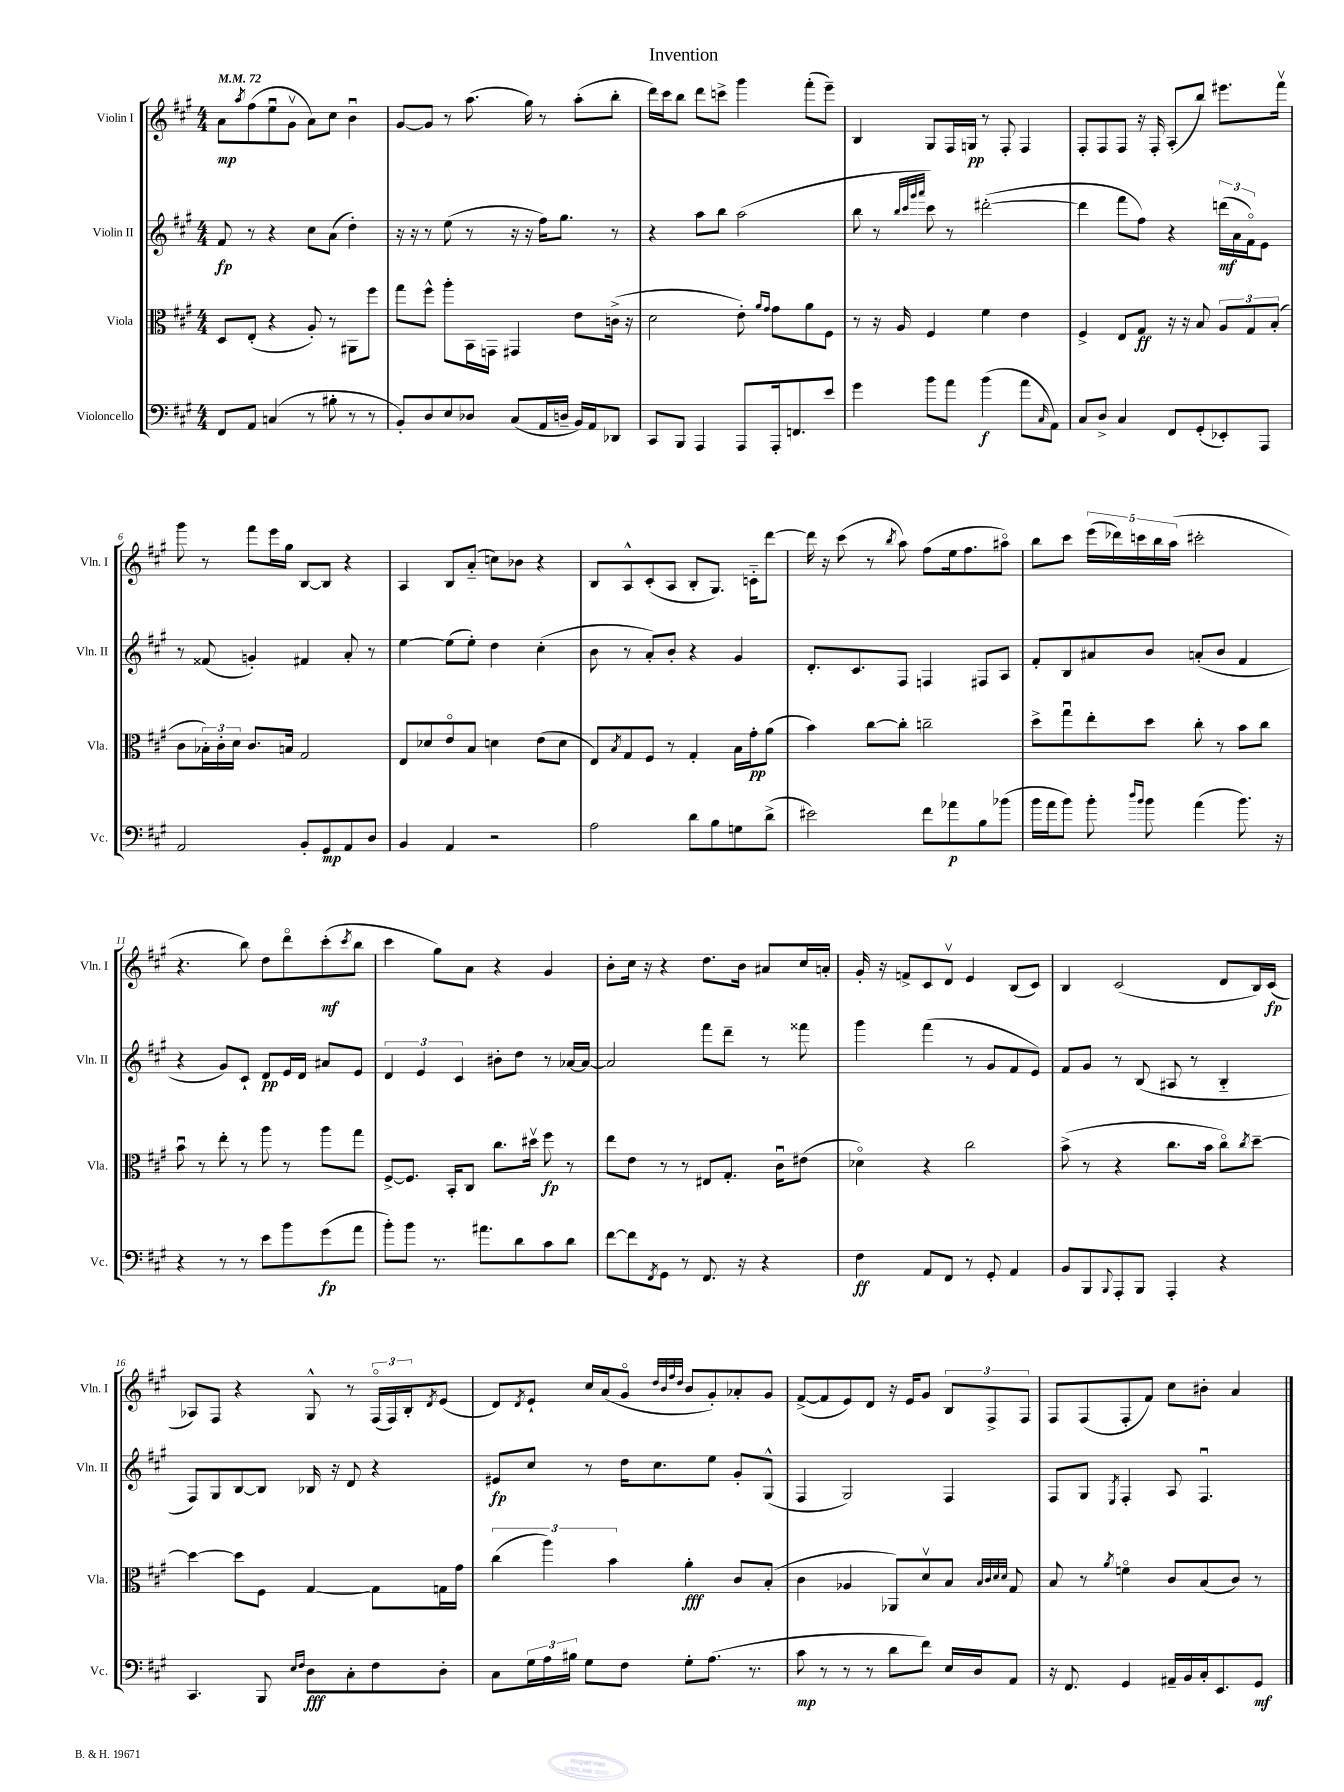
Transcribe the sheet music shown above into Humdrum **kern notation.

**kern	**dynam	**kern	**dynam	**kern	**dynam	**kern	**dynam
*part4	*part4	*part3	*part3	*part2	*part2	*part1	*part1
*staff4	*staff4	*staff3	*staff3	*staff2	*staff2	*staff1	*staff1
*I"Violoncello	*	*I"Viola	*	*I"Violin II	*	*I"Violin I	*
*I'Vc.	*	*I'Vla.	*	*I'Vln. II	*	*I'Vln. I	*
*clefF4	*	*clefC3	*	*clefG2	*	*clefG2	*
*k[f#c#g#]	*	*k[f#c#g#]	*	*k[f#c#g#]	*	*k[f#c#g#]	*
*M4/4	*	*M4/4	*	*M4/4	*	*M4/4	*
*MM72	*	*MM72	*	*MM72	*	*MM72	*
=1	=1	=1	=1	=1	=1	=1	=1
8FF#/L	.	8D/L	.	8f#/	fp	8a\L	mp
.	.	.	.	.	.	8qaa/	.
8AA/J	.	(8E'/J	.	8r	.	(8ff#\	.
(4Cn/	.	4r	.	4r	.	8eeu\	.
.	.	.	.	.	.	8g#v\J	.
8r	.	8A'/)	.	8cc#\L	.	8a\L)	.
8B#X'\	.	8r	.	(8a\J	.	8cc#\J	.
8r	.	8AA#X\L	.	4dd'\)	.	4bu\	.
8r	.	8ff#\J	.	.	.	.	.
=2	=2	=2	=2	=2	=2	=2	=2
8BB'/L)	.	8gg#\L	.	16r	.	[8g#/L	.
.	.	.	.	16r	.	.	.
8D/	.	8ff#^^\J	.	8r	.	8g#/J]	.
8E/	.	8aa'\L	.	(8ee\	.	8r	.
8D-X/J	.	16BB\L	.	8r	.	(8.aa\	.
.	.	16GGn\JJ	.	.	.	.	.
(8C#/L	.	4GG#X/	.	16r	.	.	.
.	.	.	.	16r	.	16gg#\)	.
16AA/L	.	.	.	16ff#\KL)	.	8r	.
16Dn~/JJ	.	.	.	8.gg#\J	.	.	.
16BB/LL)	.	8e\L	.	.	.	(8aa'\L	.
16AA/J	.	.	.	.	.	.	.
8DD-X/J	.	(16cn^\Jk	.	8r	.	8bb'\J	.
.	.	16r	.	.	.	.	.
=3	=3	=3	=3	=3	=3	=3	=3
8CC#/L	.	2d\	.	4r	.	16ddd\LL)	.
.	.	.	.	.	.	16ccc#\J	.
8BBB/J	.	.	.	.	.	8bb\J	.
4AAA/	.	.	.	8aa\L	.	8ddd\L	.
.	.	.	.	8bb\J	.	8cccn^\J	.
8AAA/L	.	8e'\)	.	(2aa\	.	4ggg#\	.
.	.	16qqa/LL	.	.	.	.	.
.	.	16qqg#/JJ	.	.	.	.	.
16AAA'/k	.	8g#\L	.	.	.	.	.
8.FFn/	.	.	.	.	.	.	.
.	.	8a\	.	.	.	(8fff#'\L	.
8e/J	.	8F#\J	.	.	.	8eee~\J)	.
=4	=4	=4	=4	=4	=4	=4	=4
4g#\	.	8r	.	8bb\	.	4B/	.
.	.	16r	.	8r	.	.	.
.	.	16A/	.	.	.	.	.
.	.	.	.	32qqbb/LLL	.	.	.
.	.	.	.	32qqccc#/	.	.	.
.	.	.	.	32qqggg#/	.	.	.
.	.	.	.	32qqaaa/JJJ	.	.	.
8b\L	.	4F#/	.	8ccc#\)	.	8G#/L	.
8a\J	.	.	.	8r	.	16F#/L	.
.	.	.	.	.	.	16Gn/JJ	pp
(4b\	f	4f#\	.	([2ddd#X'\	.	8r	.
.	.	.	.	.	.	8F#'/	.
8a\L	.	4e\	.	.	.	4F#/	.
16qqC#/	.	.	.	.	.	.	.
8AA\J)	.	.	.	.	.	.	.
=5	=5	=5	=5	=5	=5	=5	=5
8C#/L	.	4F#^/	.	4ddd#\]	.	8F#'/L	.
8D^/J	.	.	.	.	.	8F#/	.
4C#/	.	8E/L	.	8fff#\L	.	8F#/J	.
.	.	8G#/J	ff	8ff#\J)	.	16r	.
.	.	.	.	.	.	16F#'/	.
8FF#/L	.	16r	.	4r	.	(8A'/L	.
.	.	16r	.	.	.	.	.
(8GG#'/	.	8B/	.	.	.	8bb/J)	.
8EE-X'/)	.	12A/L	.	(24dddn\LL	mf	8.eee#X\L	.
.	.	.	.	24a\	.	.	.
.	.	12G#/	.	24f#\J)	.	.	.
8AAA/J	.	.	.	8e\J	.	.	.
.	.	(12B'/J	.	.	.	.	.
.	.	.	.	.	.	16fff#v\Jk	.
!!LO:LB:g=z
=6	=6	=6	=6	=6	=6	=6	=6
2AA/	.	8c#\L	.	8r	.	8ggg#\	.
.	.	24B-X'\L)	.	(8f##X/	.	8r	.
.	.	24c#'\	.	.	.	.	.
.	.	24d\JJ	.	.	.	.	.
.	.	8.c#/L	.	4gn'/)	.	8fff#\L	.
.	.	.	.	.	.	16eee\L	.
.	.	16Bn/Jk	.	.	.	16gg#\JJ	.
8BB'/L	.	2G#/	.	4f#X/	.	[8B/L	.
8GG#/	mp	.	.	.	.	8B/J]	.
8AA/	.	.	.	8a'/	.	4r	.
8D/J	.	.	.	8r	.	.	.
=7	=7	=7	=7	=7	=7	=7	=7
4BB/	.	8E/L	.	[4ee\	.	4A/	.
.	.	8d-X/	.	.	.	.	.
4AA/	.	8e/	.	(8ee\L]	.	8B/L	.
.	.	8B/J	.	8ee'\J)	.	(8a/J	.
2r	.	4dn\	.	4dd\	.	8ccn\L)	.
.	.	.	.	.	.	8b-X\J	.
.	.	(8e\L	.	(4cc#'\	.	4r	.
.	.	8d\J	.	.	.	.	.
=8	=8	=8	=8	=8	=8	=8	=8
2A\	.	8E/L)	.	8b\	.	8B/L	.
.	.	8qB/	.	.	.	.	.
.	.	8G#/	.	8r	.	8A^^/	.
.	.	8F#/J	.	8a'/L)	.	(8c#'/	.
.	.	8r	.	8b'/J	.	8A/J	.
8d\L	.	4G#'/	.	4r	.	8B'/L	.
8B\	.	.	.	.	.	8.G#/J)	.
8Gn\	.	16B\LL	.	4g#/	.	.	.
.	.	16g#'\J	pp	.	.	16cn\KL	.
(8d^\J	.	(8a\J	.	.	.	[8ddd\J	.
=9	=9	=9	=9	=9	=9	=9	=9
2e#X\)	.	4b\)	.	8.d'/L	.	16ddd\]	.
.	.	.	.	.	.	16r	.
.	.	.	.	.	.	(8ccc#\	.
.	.	.	.	8.c#/	.	.	.
.	.	[8cc#\L	.	.	.	8r	.
.	.	.	.	.	.	8qbb/	.
.	.	8cc#'\J]	.	8F#/J	.	8aa\)	.
8f#\L	.	2ccn~\	.	4Fn/	.	(8ff#\L	.
8a-X\	p	.	.	.	.	16ee\k	.
.	.	.	.	.	.	8.ff#\	.
8B\	.	.	.	8F#X/L	.	.	.
(8b-X\J	.	.	.	8A/J	.	8aa#X\J)	.
=10	=10	=10	=10	=10	=10	=10	=10
16b\LL	.	8dd^\L	.	8f#'/L	.	8bb\L	.
16a\J	.	.	.	.	.	.	.
8b\J)	.	8gg#u\	.	8B/	.	8ccc#\J	.
8b'\	.	8ee'\	.	8a#X/	.	(20eee\LL	.
.	.	.	.	.	.	20ddd-X\)	.
.	.	.	.	.	.	20cccn\	.
16qqdd/LL	.	.	.	.	.	.	.
16qqb/JJ	.	.	.	.	.	.	.
8b\	.	8dd\J	.	8b/J	.	.	.
.	.	.	.	.	.	20bb\	.
.	.	.	.	.	.	(20aa\JJ	.
(4a\	.	8cc#'\	.	(8an'/L	.	2ccc#X'\	.
.	.	8r	.	8b/J	.	.	.
8.b\)	.	8b\L	.	4f#/	.	.	.
.	.	8cc#\J	.	.	.	.	.
16r	.	.	.	.	.	.	.
!!LO:LB:g=z
=11	=11	=11	=11	=11	=11	=11	=11
4r	.	8bu\	.	4r	.	4.r	.
.	.	8r	.	.	.	.	.
8r	.	8ee'\	.	8g#/L)	.	.	.
8r	.	8r	.	8c#`/J	.	8bb\)	.
8e\L	.	8aa\	.	8d/L	pp	8dd\L	.
8b\	.	8r	.	16e/L	.	8ddd\	.
.	.	.	.	16d/JJ	.	.	.
(8g#\	fp	8aa\L	.	8a#X/L	.	(8ccc#'\	mf
.	.	.	.	.	.	8qccc#/	.
8a\J	.	8gg#\J	.	8e/J	.	8bb\J	.
=12	=12	=12	=12	=12	=12	=12	=12
8b'\L)	.	[8F#^/L	.	6d/	.	4ccc#\	.
8b\J	.	8.F#/J]	.	.	.	.	.
.	.	.	.	6e/	.	.	.
8.r	.	.	.	.	.	8gg#\L)	.
.	.	16BB'/KL	.	.	.	.	.
.	.	.	.	6c#/	.	.	.
.	.	8C#/J	.	.	.	8a\J	.
8.a#X\L	.	.	.	.	.	.	.
.	.	8.cc#\L	.	8b#X'\L	.	4r	.
8d\	.	.	.	8dd\J	.	.	.
.	.	16dd#Xv\Jk	.	.	.	.	.
8c#\	.	8ff#\	fp	8r	.	4g#/	.
8d\J	.	8r	.	[16a-X/LL	.	.	.
.	.	.	.	16a-/JJ_	.	.	.
=13	=13	=13	=13	=13	=13	=13	=13
[8f#\L	.	8ee\L	.	2a-/]	.	8b'\L	.
8f#\]	.	8e\J	.	.	.	16cc#\Jk	.
.	.	.	.	.	.	16r	.
8qFF#/	.	.	.	.	.	.	.
8GG#\J	.	8r	.	.	.	4r	.
8r	.	8r	.	.	.	.	.
8.FF#/	.	8E#X/L	.	8fff#\L	.	8.dd\L	.
.	.	8.G#'/J	.	8ddd~\J	.	.	.
16r	.	.	.	.	.	16b\Jk	.
4r	.	.	.	8r	.	8a#X/L	.
.	.	16c#u\KL	.	.	.	.	.
.	.	(8e#X\J	.	8fff##X\	.	16cc#/L	.
.	.	.	.	.	.	16an'/JJ	.
=14	=14	=14	=14	=14	=14	=14	=14
4F#\	ff	4d-X\)	.	4ggg#\	.	16g#'/	.
.	.	.	.	.	.	16r	.
.	.	.	.	.	.	8fn^/L	.
8AA/L	.	4r	.	(4fff#\	.	8c#/	.
8FF#/J	.	.	.	.	.	8dv/J	.
8r	.	2cc#\	.	8r	.	4e/	.
8GG#'/	.	.	.	8g#/L	.	.	.
4AA/	.	.	.	8f#/	.	(8B/L	.
.	.	.	.	8e/J)	.	8c#/J)	.
=15	=15	=15	=15	=15	=15	=15	=15
8BB/L	.	(8b^\	.	8f#/L	.	4B/	.
8BBB/	.	8r	.	8g#/J	.	.	.
8qqBBB/	.	.	.	.	.	.	.
8AAA'/	.	4r	.	8r	.	(2c#/	.
8BBB/J	.	.	.	(8B/	.	.	.
4AAA'/	.	8.cc#\L	.	8A#X/	.	.	.
.	.	.	.	8r	.	.	.
.	.	16b\Jk	.	.	.	.	.
4r	.	8cc#\L)	.	4B/	.	8d/L	.
.	.	8qcc#/	.	.	.	.	.
.	.	[8dd~\J	.	.	.	16B/L)	.
.	.	.	.	.	.	(16c#/JJ	fp
!!LO:LB:g=z
=16	=16	=16	=16	=16	=16	=16	=16
4.CC#/	.	4dd\_	.	8F#/L)	.	8A-X/L)	.
.	.	.	.	8G#/	.	8F#/J	.
.	.	8dd\L]	.	[8B/	.	4r	.
8BBB/	.	8F#\J	.	8B/J]	.	.	.
16qqE/LL	.	.	.	.	.	.	.
16qqF#/JJ	.	.	.	.	.	.	.
8D\L	fff	[4G#/	.	16B-X/	.	8G#^^/	.
.	.	.	.	16r	.	.	.
8C#'\	.	.	.	8d/	.	8r	.
8F#\	.	8G#\L]	.	4r	.	(24F#/LL	.
.	.	.	.	.	.	24F#/)	.
.	.	.	.	.	.	24B'/J	.
.	.	.	.	.	.	8qd/	.
8D'\J	.	16Gn\L	.	.	.	(8e/J	.
.	.	16g#\JJ	.	.	.	.	.
=17	=17	=17	=17	=17	=17	=17	=17
8C#\L	.	(6cc#\	.	8e#X/L	fp	8d/L)	.
.	.	.	.	.	.	8qd/	.
24G#\L	.	.	.	8cc#/J	.	8e`/J	.
24A\	.	6aa\)	.	.	.	.	.
24B#X\JJ	.	.	.	.	.	.	.
8G#\L	.	.	.	8r	.	16cc#/LL	.
.	.	.	.	.	.	(16a/J	.
.	.	6b\	.	.	.	.	.
8F#\J	.	.	.	16dd\KL	.	8g#/J	.
.	.	.	.	8.cc#\	.	.	.
.	.	.	.	.	.	32qqdd/LLL	.
.	.	.	.	.	.	32qqb/	.
.	.	.	.	.	.	32qqff#/	.
.	.	.	.	.	.	32qqdd/JJJ	.
8G#'\L	.	4a'\	fff	.	.	8b/L	.
(8.A\J	.	.	.	8ee\J	.	8g#'/)	.
.	.	8c#/L	.	8g#'/L	.	8a-X'/	.
8.r	.	.	.	.	.	.	.
.	.	(8B'/J	.	(8G#^^/J	.	8g#/J	.
=18	=18	=18	=18	=18	=18	=18	=18
8c#\	mp	4c#\	.	4F#/	.	([8f#^/L	.
8r	.	.	.	.	.	8f#/]	.
8r	.	4A-X/	.	2G#/)	.	8e/)	.
8r	.	.	.	.	.	8d/J	.
8d\L	.	8AA-X/L)	.	.	.	16r	.
.	.	.	.	.	.	16e/KL	.
8f#\J)	.	8dv/	.	.	.	8g#/J	.
16E/LL	.	8B/J	.	4F#/	.	12B/L	.
16D/J	.	.	.	.	.	.	.
.	.	.	.	.	.	12F#^/	.
.	.	32qqB/LLL	.	.	.	.	.
.	.	32qqc#/	.	.	.	.	.
.	.	32qqd/	.	.	.	.	.
.	.	32qqd/JJJ	.	.	.	.	.
8AA/J	.	8G#/	.	.	.	.	.
.	.	.	.	.	.	12F#/J	.
=19	=19	=19	=19	=19	=19	=19	=19
16r	.	8B/	.	8F#/L	.	8F#/L	.
8.FF#/	.	.	.	.	.	.	.
.	.	8r	.	8G#/J	.	(8F#/	.
.	.	8qa/	.	8qE/	.	.	.
4GG#/	.	4fn\	.	4F#'/	.	8F#'/	.
.	.	.	.	.	.	8f#/J)	.
16AA#X~/LL	.	8c#/L	.	8A/	.	8cc#\L	.
16BB/	.	.	.	.	.	.	.
16C#'/J	.	(8B/	.	4.F#u/	.	8b#X'\J	.
8.EE/	.	.	.	.	.	.	.
.	.	8c#/J)	.	.	.	4a/	.
8GG#/J	mf	8r	.	.	.	.	.
==	==	==	==	==	==	==	==
*-	*-	*-	*-	*-	*-	*-	*-
